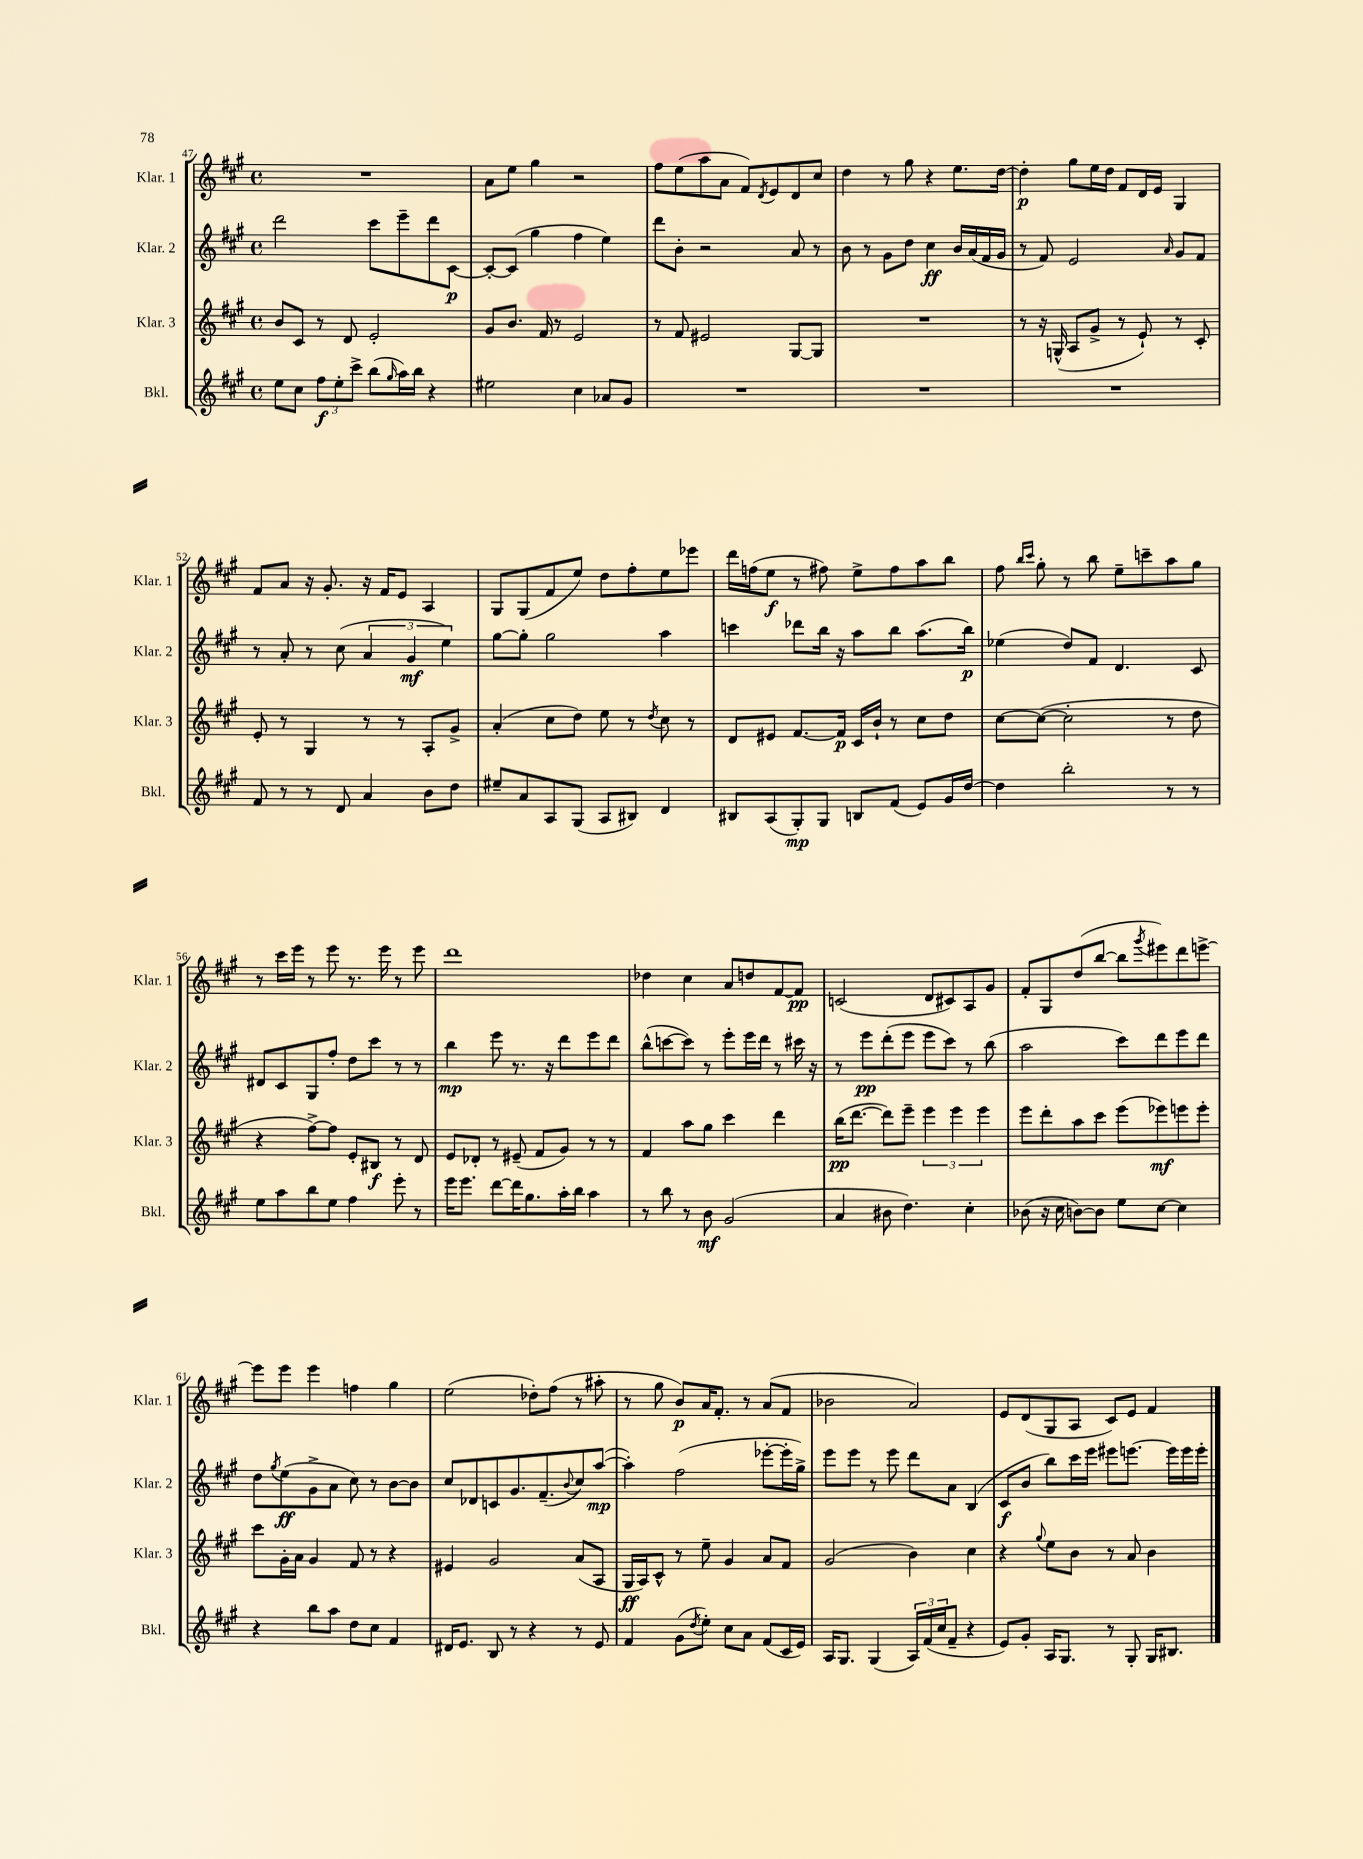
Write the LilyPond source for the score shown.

<<
\new StaffGroup <<
\new Staff = "s0" \with { instrumentName = "Klar. 1" shortInstrumentName = "Klar. 1" } {
    \clef treble \key a \major \defaultTimeSignature \time 4/4
    R1 |
    a'8 e''8 gis''4 r2 |
    fis''8 e''8( a''8 a'8 fis'8) \acciaccatura { d'8 } e'8 d'8 cis''8 |
    d''4 r8 gis''8 r4 e''8. d''16~ |
    d''4-.\p gis''8 e''16 d''16 fis'8 d'16 e'16 gis4 |
    fis'8 a'8 r16 gis'8.-. r16 fis'16 e'8 a4 |
    gis8 gis8( fis'8 e''8) d''8 fis''8-. e''8 ees'''8 |
    d'''16 f''16( e''8\f r8 fis''8) e''8-> fis''8 a''8 b''8 |
    fis''8 \grace { b''16 cis'''16 } gis''8-. r8 b''8 e''8-- c'''8-- a''8 gis''8 |
    r8 cis'''16 e'''16 r8 e'''8 r8. e'''16 r8 e'''8 |
    d'''1 |
    des''4 cis''4 a'8 d''8 fis'8~ fis'8\pp |
    c'2( d'8 cis'8) a8 gis'8 |
    fis'8-. gis8 d''8( b''8~ b''8 \acciaccatura { gis'''8 } eis'''8) d'''8 e'''8~-> |
    e'''8 e'''8 e'''4 f''4 gis''4 |
    e''2( des''8-.) fis''8( r8 ais''8-. |
    r8 gis''8 b'8\p) a'16 fis'8.-. r8 a'8( fis'8 |
    bes'2 a'2) |
    e'8 d'8( gis8 a8 cis'8) e'8 fis'4 \bar "|." |
}
\new Staff = "s1" \with { instrumentName = "Klar. 2" shortInstrumentName = "Klar. 2" } {
    \clef treble \key a \major \defaultTimeSignature \time 4/4
    d'''2 cis'''8 e'''8-- d'''8 cis'8~\p |
    cis'8~-. cis'8( gis''4 fis''4 e''4) |
    d'''8 b'8-. r2 a'8 r8 |
    b'8 r8 gis'8 d''8 cis''4\ff b'16 a'16( fis'16 gis'16 |
    r8 fis'8) e'2 \grace { a'16 } gis'8 fis'8 |
    r8 a'8-. r8 cis''8( \tuplet 3/2 { a'4 gis'4\mf e''4) } |
    gis''8~ gis''8-. gis''2 a''4 |
    c'''4 des'''8 b''16 r16 a''8 b''8 a''8.( b''16\p) |
    ees''4( d''8) fis'8 d'4. cis'8 |
    dis'8 cis'8 gis8 fis''8-. d''8 cis'''8 r8 r8 |
    b''4\mp e'''8 r8. r16 d'''8 e'''8 d'''8 |
    b''8-^( c'''8~ c'''8) r8 e'''8-. e'''16 d'''16 r8 cis'''16 r16 |
    r8 e'''8\pp d'''8-.( e'''8 e'''8 cis'''8) r8 b''8( |
    a''2 cis'''8) d'''8 e'''8 d'''8 |
    d''8 \acciaccatura { gis''8 } e''8\ff( gis'8-> a'8 cis''8) r8 b'8~ b'8 |
    cis''8 des'8 c'8 gis'8. fis'8.--( \appoggiatura { b'8 } cis''8) a''8~\mp( |
    a''4-.) fis''2( ees'''8~-. ees'''16-. gis''16->) |
    e'''8 e'''8 r8 e'''8 d'''8 a'8 b4( |
    cis'8\f b'8 b''8) cis'''16 e'''16 eis'''8 e'''8.~ e'''16 e'''16 e'''16-. \bar "|." |
}
\new Staff = "s2" \with { instrumentName = "Klar. 3" shortInstrumentName = "Klar. 3" } {
    \clef treble \key a \major \defaultTimeSignature \time 4/4
    b'8 cis'8 r8 d'8 e'2-. |
    gis'8 b'8. fis'16 r8 e'2 |
    r8 fis'8 eis'2 gis8~ gis8 |
    R1 |
    r8 r16 g16-^( a8 gis'8-> r8 e'8-!) r8 cis'8-. |
    e'8-. r8 gis4 r8 r8 a8-. gis'8-> |
    a'4-.( cis''8 d''8) e''8 r8 \acciaccatura { d''8 } cis''8 r8 |
    d'8 eis'8 fis'8.~ fis'16\p cis'16 b'16-! r8 cis''8 d''8 |
    cis''8~ cis''8~( cis''2-. r8 d''8 |
    r4 fis''8~->) fis''8 e'8-. bis8\f r8 d'8 |
    e'8 des'8-. r8 eis'8--( fis'8 gis'8) r8 r8 |
    fis'4 a''8 gis''8 cis'''4 d'''4 |
    b''16\pp( d'''8.~ d'''8) e'''8-- \tuplet 3/2 { e'''4 e'''4 e'''4 } |
    e'''8 d'''8-. a''8 cis'''8 e'''8( ees'''8\mf) e'''8 e'''8-. |
    cis'''8 gis'16-. a'16 gis'4 fis'8 r8 r4 |
    eis'4 gis'2 a'8( a8 |
    gis16\ff a16) cis'8-^ r8 e''8-- gis'4 a'8 fis'8 |
    gis'2( b'4) cis''4 |
    r4 \appoggiatura { gis''8 } e''8 b'8 r8 a'8 b'4 \bar "|." |
}
\new Staff = "s3" \with { instrumentName = "Bkl." shortInstrumentName = "Bkl." } {
    \clef treble \key a \major \defaultTimeSignature \time 4/4
    e''8 cis''8 \tuplet 3/2 { fis''8\f e''8-. cis'''8-> } b''8( \grace { gis''16 } a''16) b''16 r4 |
    eis''2 cis''4 aes'8 gis'8 |
    R1 |
    R1 |
    R1 |
    fis'8 r8 r8 d'8 a'4 b'8 d''8 |
    eis''8-- a'8 a8 gis8( a8 bis8) d'4 |
    bis8 a8( gis8-.\mp) gis8 b8 fis'8( e'8) gis'16 d''16~ |
    d''4 b''2-. r8 r8 |
    e''8 a''8 b''8 e''8 fis''4 e'''8-. r8 |
    e'''16 e'''8. d'''8~ d'''16 gis''8. a''16-. b''16 a''4 |
    r8 b''8 r8 b'8\mf gis'2( |
    a'4 bis'8 d''4.) cis''4-. |
    bes'8( r16 cis''16 b'8~) b'8 e''8 cis''8~ cis''4 |
    r4 b''8 a''8 d''8 cis''8 fis'4 |
    dis'16 e'8. b8 r8 r4 r8 e'8 |
    fis'4 gis'8( \acciaccatura { d''8 } e''8-.) cis''8 a'8 fis'8( cis'16 e'16) |
    a16 gis8. gis4( \tuplet 3/2 { a16) fis'16( cis''16 } fis'8-- r4 |
    e'8) gis'8-. a16 gis8. r8 gis8-. gis16 bis8. \bar "|." |
}
>>
>>
\layout { \context { \Score currentBarNumber = #47 } }
